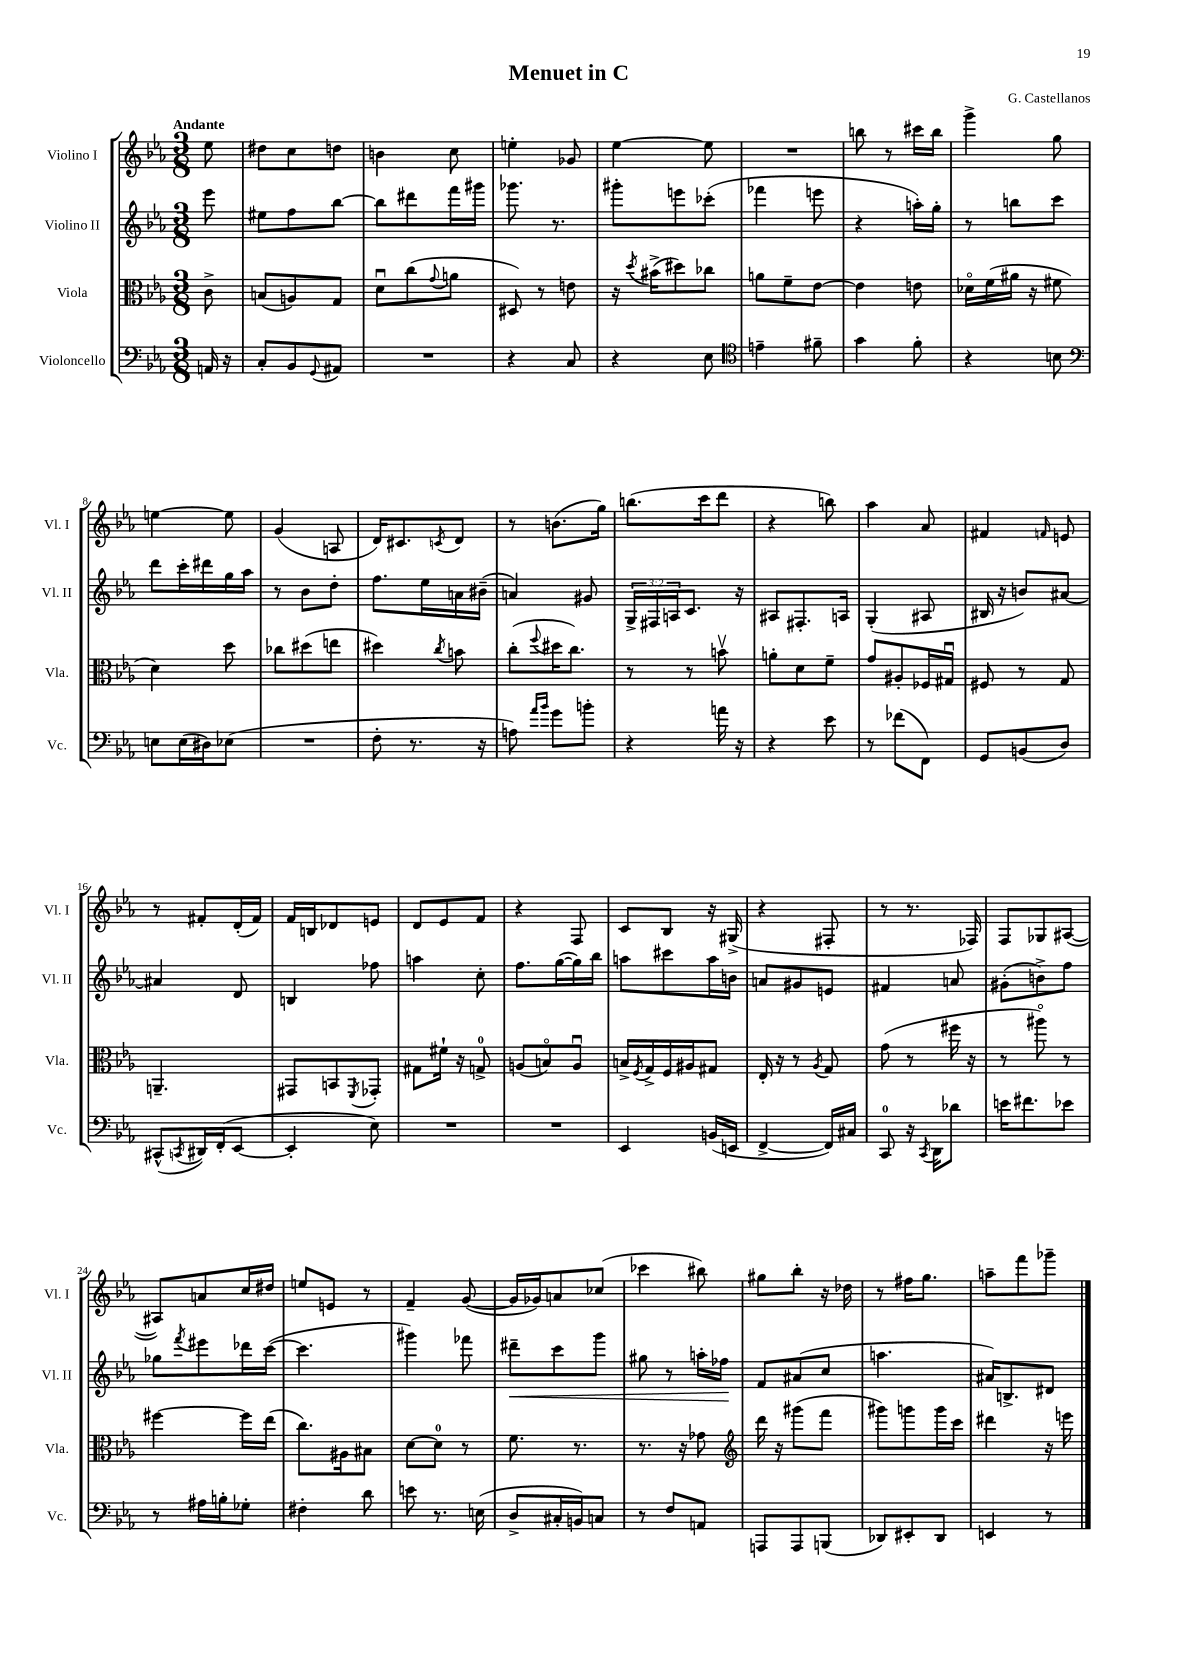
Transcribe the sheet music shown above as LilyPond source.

\header { title = "Menuet in C" composer = "G. Castellanos" }
<<
\new StaffGroup <<
\new Staff = "s0" \with { instrumentName = "Violino I" shortInstrumentName = "Vl. I" } {
    \clef treble \key ees \major \numericTimeSignature \time 3/8 \partial 8 \tempo "Andante"
    ees''8 |
    dis''8 c''8 d''8 |
    b'4 c''8 |
    e''4-. ges'8 |
    ees''4~ ees''8 |
    R4. |
    b''8 r8 cis'''16 b''16 |
    g'''4-> g''8 |
    e''4~ e''8 |
    g'4( a8 |
    d'16) cis'8. \acciaccatura { c'8 } d'8 |
    r8 b'8.( g''16) |
    b''8.( c'''16 d'''8 |
    r4 b''8) |
    aes''4 aes'8 |
    fis'4 \grace { f'16 } e'8 |
    r8 fis'8-. d'16-.( fis'16) |
    f'16 b16 des'8 e'8 |
    d'8 ees'8 f'8 |
    r4 f8 |
    c'8 bes8 r16 gis16->( |
    r4 fis8-. |
    r8 r8. fes16) |
    f8 ges8 ais8~( |
    ais8) a'8 c''16 dis''16 |
    e''8 e'8 r8 |
    f'4-- g'8~( |
    g'16 ges'16) a'8 ces''8( |
    ces'''4 bis''8) |
    gis''8 bes''8-. r16 des''16 |
    r8 fis''16 g''8. |
    a''8-- f'''8 ges'''8-- \bar "|." |
}
\new Staff = "s1" \with { instrumentName = "Violino II" shortInstrumentName = "Vl. II" } {
    \clef treble \key ees \major \numericTimeSignature \time 3/8 \override Staff.TupletNumber.text = #tuplet-number::calc-fraction-text \partial 8
    ees'''8 |
    eis''8 f''8 bes''8~ |
    bes''8 dis'''8 f'''16 gis'''16 |
    ges'''8. r8. |
    gis'''8-. e'''8 ces'''8-.( |
    fes'''4 e'''8 |
    r4 a''16-.) g''16-. |
    r8 b''8 c'''8 |
    d'''8 c'''16-. dis'''16 g''16 aes''16 |
    r8 bes'8 d''8-. |
    f''8. ees''16 a'16 bis'16--( |
    a'4) gis'8 |
    \tuplet 3/2 { g16-> fis16 a16 } c'8. r16 |
    ais8 fis8.-. a16 |
    g4-.( ais8 |
    bis16 r16 b'8) ais'8~ |
    ais'4 d'8 |
    b4 fes''8 |
    a''4 c''8-. |
    f''8. g''16~( g''16) bes''16 |
    a''8 cis'''8 a''16 b'16 |
    a'8 gis'8 e'8 |
    fis'4 a'8 |
    gis'8-.( b'8->) f''8 |
    ges''8 \acciaccatura { f'''8 } eis'''8 des'''16 c'''16~( |
    c'''4. |
    gis'''4) fes'''8 |
    dis'''8--\< c'''8 g'''8 |
    gis''8 r8 a''16-. fes''16\! |
    f'8 ais'8( c''8 |
    a''4. |
    ais'16) b8.-> dis'8 \bar "|." |
}
\new Staff = "s2" \with { instrumentName = "Viola" shortInstrumentName = "Vla." } {
    \clef alto \key ees \major \numericTimeSignature \time 3/8 \partial 8
    c'8-> |
    b8( a8) g8 |
    d'8\downbow c''8( \appoggiatura { g'8 } a'8 |
    dis8) r8 e'8 |
    r16 \acciaccatura { d''8 } bis'16->( dis''8) ces''8 |
    a'8 f'8-- ees'8~ |
    ees'4 e'8 |
    des'16\flageolet f'16( ais'16 r16 fis'8 |
    d'4) d''8 |
    ces''8 dis''8( e''8 |
    dis''4) \acciaccatura { c''8 } b'8 |
    c''8-.( \appoggiatura { f''8 } dis''16 c''8.) |
    r8 r8 b'8\upbow |
    a'8-. d'8 f'8-- |
    g'8 ais8-. fes16 gis16\downbow |
    fis8 r8 g8 |
    a,4.-- |
    gis,8 b,8 \acciaccatura { f,8 } ges,8-. |
    gis8 fis'16-! r16 g8-0-> |
    a8( b8\flageolet) a8\downbow |
    b16-> \acciaccatura { f8 } g16-> f16 ais16 gis8 |
    ees16-. r16 r8 \acciaccatura { aes8 } g8 |
    g'8( r8 fis''16 r16 |
    r8 ais''8\flageolet) r8 |
    fis''4~ fis''16 ees''16( |
    c''8.) ais16 bis8 |
    d'8~ d'8-0 r8 |
    f'8. r8. |
    r8. r16 ges'8 |
    \clef treble d'''16 r16 gis'''8( f'''8 |
    gis'''8) g'''8 g'''16 c'''16 |
    dis'''4 r16 e'''16 \bar "|." |
}
\new Staff = "s3" \with { instrumentName = "Violoncello" shortInstrumentName = "Vc." } {
    \clef bass \key ees \major \numericTimeSignature \time 3/8 \partial 8
    a,16 r16 |
    c8-. bes,8 \appoggiatura { g,8 } ais,8 |
    R4. |
    r4 c8 |
    r4 ees8 |
    \clef tenor e'4-- fis'8-- |
    g'4 f'8-. |
    r4 b8 |
    \clef bass e8 e16( dis16) ees8( |
    R4. |
    f8-. r8. r16 |
    a8) \grace { aes'16 bes'16 } g'8 b'8-. |
    r4 a'16 r16 |
    r4 ees'8 |
    r8 fes'8( f,8) |
    g,8 b,8( d8) |
    cis,8-^( \acciaccatura { c,8 } dis,16) f,16-.( ees,8~ |
    ees,4-. ees8) |
    R4. |
    R4. |
    ees,4 b,16( e,16 |
    f,4~-> f,16) cis16 |
    c,8-0 r16 \acciaccatura { c,8 } d,16 des'8 |
    e'16 fis'8. ees'8 |
    r8 ais16 b16-. ges8-. |
    fis4-. d'8 |
    e'8 r8. e16( |
    d8-> cis16-. b,16) c8 |
    r8 f8 a,8 |
    a,,8 a,,8 b,,8( |
    des,8) eis,8-. des,8 |
    e,4 r8 \bar "|." |
}
>>
>>
